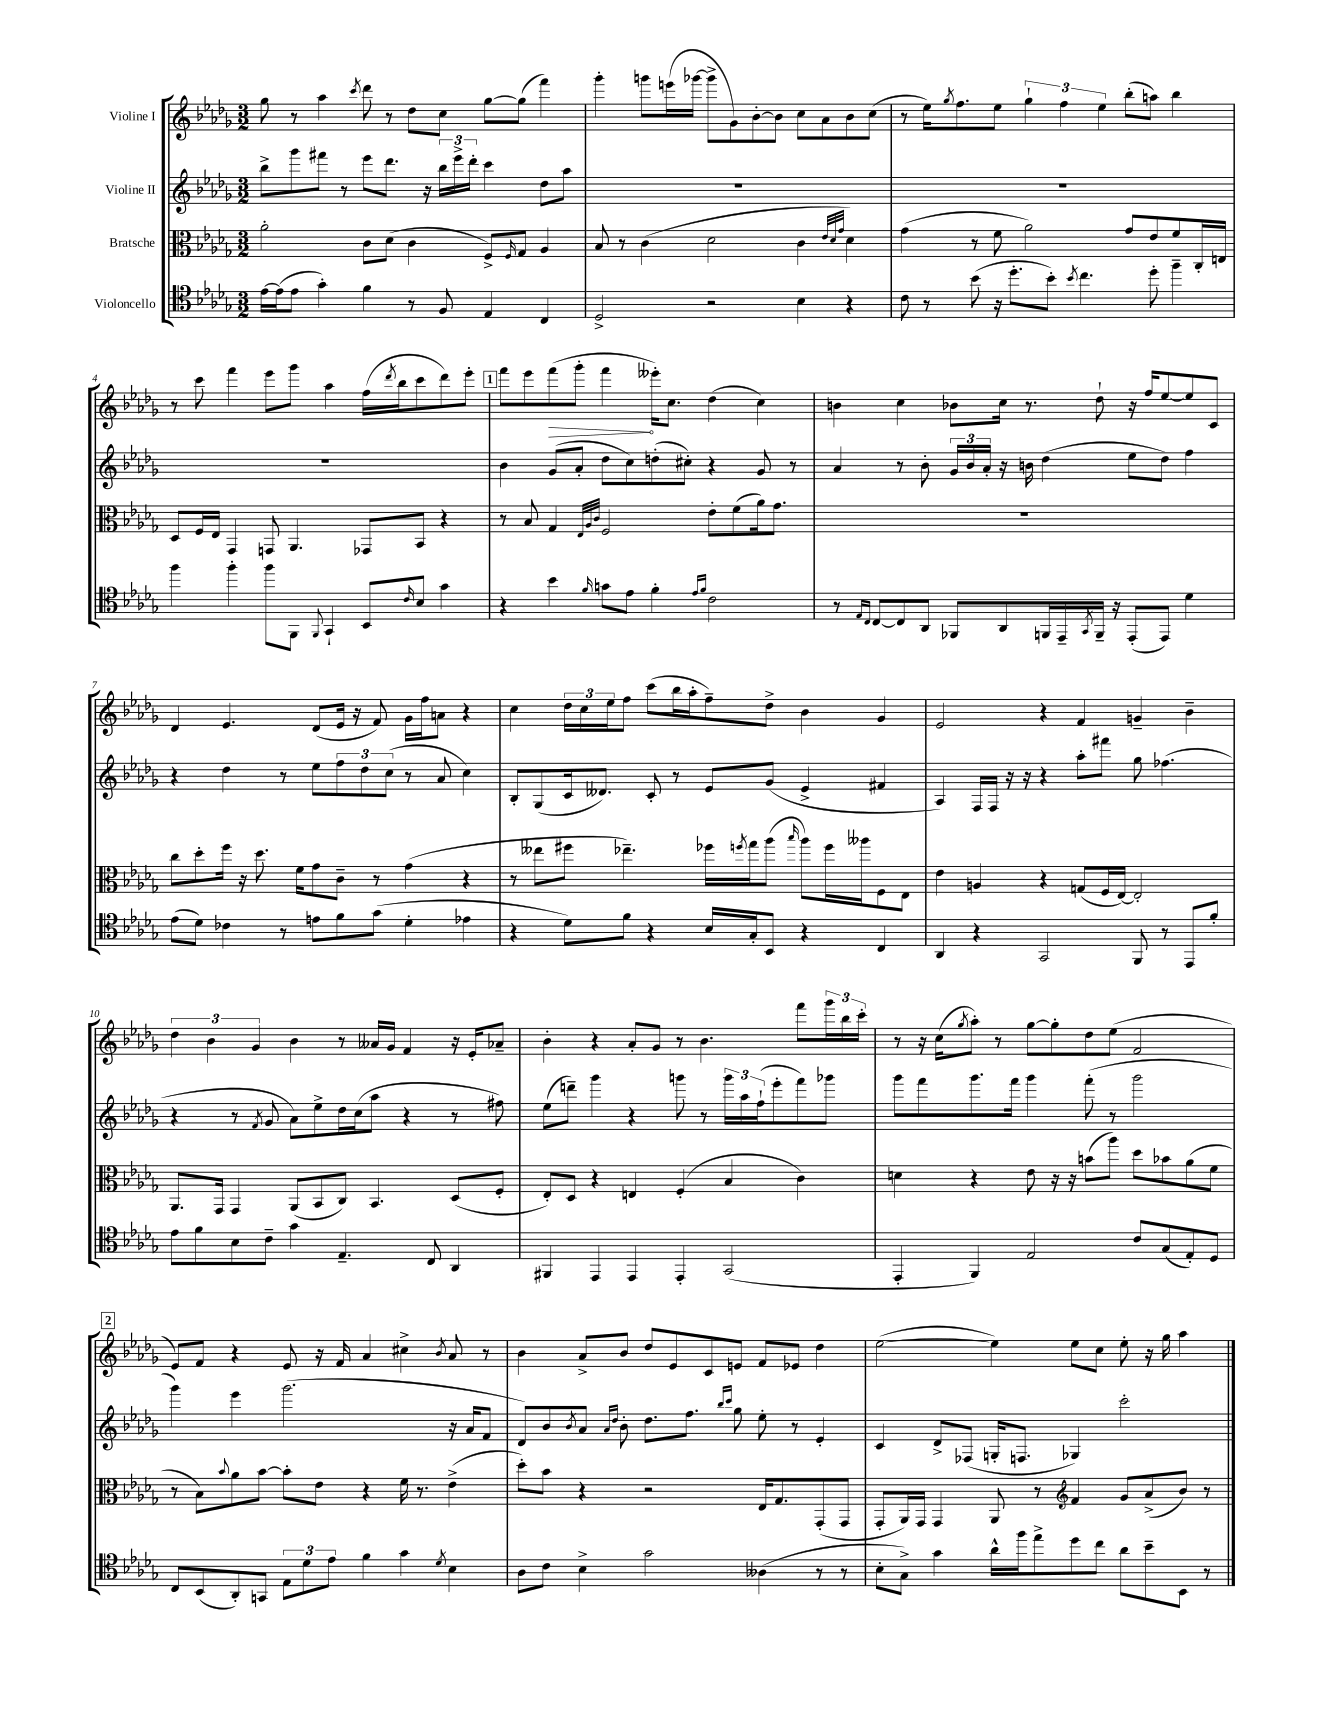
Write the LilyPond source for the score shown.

<<
\new StaffGroup <<
\new Staff = "s0" \with { instrumentName = "Violine I" } {
    \clef treble \key des \major \numericTimeSignature \time 3/2
    ges''8 r8 aes''4 \acciaccatura { c'''8 } des'''8 r8 des''8 c''8 ges''8~ ges''8( f'''4) |
    ges'''4-. g'''8 e'''16( ges'''16~ ges'''8-> ges'8) bes'8~-. bes'8 c''8 aes'8 bes'8 c''8( |
    r8 ees''16) \acciaccatura { ges''8 } f''8. ees''8 \tuplet 3/2 { ges''4-! f''4 ees''4 } bes''8-.( a''8) bes''4 |
    r8 c'''8 f'''4 ees'''8 ges'''8 aes''4 f''16( \acciaccatura { des'''8 } bes''16 c'''8 des'''8) ees'''8-. |
    \mark \markup { \box "1" } f'''8 ees'''8 \once \override Hairpin.circled-tip = ##t f'''8\>( ges'''8-. f'''4\! eeses'''16-.) c''8. des''4( c''4) |
    b'4 c''4 bes'8 c''16 r8. des''8-! r16 f''16 ees''8~ ees''8 c'8 |
    des'4 ees'4. des'8( ees'16 r16 f'8) ges'16 f''16 a'8 r4 |
    c''4 \tuplet 3/2 { des''16 c''16 ees''16 } f''8 c'''8( bes''16 aes''16-. f''8--) des''8-> bes'4 ges'4 |
    ees'2 r4 f'4 g'4-- bes'4-- |
    \tuplet 3/2 { des''4 bes'4 ges'4 } bes'4 r8 aeses'16 ges'16 f'4 r16 ees'16-. aes'8-- |
    bes'4-. r4 aes'8-. ges'8 r8 bes'4. f'''8 \tuplet 3/2 { ges'''16 bes''16 c'''16-. } |
    r8 r16 c''16( \acciaccatura { ges''8 } aes''8-.) r8 ges''8~ ges''8-. des''8 ees''8( f'2 |
    \mark \markup { \box "2" } ees'8) f'8 r4 ees'8 r16 f'16 aes'4 cis''4-> \acciaccatura { bes'8 } aes'8 r8 |
    bes'4 aes'8-> bes'8 des''8 ees'8 c'8 e'8 f'8 ees'8 des''4 |
    ees''2~( ees''4) ees''8 c''8 ees''8-. r16 ges''16 aes''4 \bar "|." |
}
\new Staff = "s1" \with { instrumentName = "Violine II" } {
    \clef treble \key des \major \numericTimeSignature \time 3/2
    bes''8-> ges'''8 fis'''8 r8 ees'''8 des'''8. r16 \tuplet 3/2 { bes''16 ees'''16-> des'''16-. } c'''4 des''8 aes''8 |
    R1. |
    R1. |
    R1. |
    \mark \markup { \box "1" } bes'4 ges'8( aes'8-. des''8 c''8) d''8-.( cis''8-.) r4 ges'8 r8 |
    aes'4 r8 bes'8-. \tuplet 3/2 { ges'16 bes'16 aes'16-. } r16 b'16 des''4( ees''8 des''8) f''4 |
    r4 des''4 r8 ees''8 \tuplet 3/2 { f''8 des''8 c''8( } r8 aes'8 c''4) |
    bes8-. ges8( c'16 deses'8.) c'8-. r8 ees'8 ges'8( ees'4-> fis'4 |
    aes4) f16 f16 r16 r16 r4 aes''8-. fis'''8 ges''8 fes''4.( |
    r4 r8 \acciaccatura { f'8 } ges'8 aes'8) ees''8-> des''16 c''16( aes''8 r4 r8 fis''8) |
    ees''8( d'''8--) ges'''4 r4 g'''8 r8 \tuplet 3/2 { g'''16 aes''16 f''16-!( } ees'''8-. f'''8) ges'''8 |
    ges'''8 f'''8 ges'''8. f'''16 ges'''4 f'''8-.( r8 ges'''2 |
    \mark \markup { \box "2" } ges'''4) ees'''4 ges'''2.( r16 aes'16 f'8 |
    des'8) bes'8 \acciaccatura { bes'8 } aes'8 \grace { aes'16 des''16 } bes'8-. des''8. f''8. \grace { bes''16 c'''16 } ges''8 ees''8-. r8 ees'4-. |
    c'4 des'8-> fes8( g16-. f8. ges4) c'''2-. \bar "|." |
}
\new Staff = "s2" \with { instrumentName = "Bratsche" } {
    \clef alto \key des \major \numericTimeSignature \time 3/2
    aes'2-. c'8 des'8( c'4 f8->) \grace { f16 } ges8 aes4 |
    bes8 r8 c'4( des'2 c'4 \grace { ees'32 des'32 ges'32 } des'4) |
    ges'4( r8 f'8 aes'2) ges'8 ees'8 f'8 c16-. e16 |
    des8 f16 ees16 ges,4 g,8 aes,4. ges,8 bes,8 r4 |
    \mark \markup { \box "1" } r8 bes8 ges4 \grace { ees32 aes32 c'32 } f2 ees'8-. f'8( aes'16) ges'8. |
    R1. |
    c''8 des''8-. f''16 r16 des''8. f'16 ges'8 c'8-- r8 ges'4( r4 |
    r8 eeses''8 fis''8 ees''4.--) fes''16 \acciaccatura { f''8 } ges''16 aes''8( \grace { bes''16 } aes''8) f''16 aeses''16 f8 ees8 |
    ees'4 a4 r4 g8( f16 ees16~) ees2-. |
    aes,8. ges,16 ges,4 aes,8( bes,8 c8) bes,4. des8( f8-. |
    ees8-.) des8 r4 e4 f4-.( bes4 c'4) |
    d'4 r4 ees'8 r16 r16 b'8( aes''8) des''8 bes'8 aes'8( f'8 |
    \mark \markup { \box "2" } r8 bes8) \appoggiatura { bes'8 } aes'8 bes'8~ bes'8-. ees'8 r4 f'16 r8. ees'4->( |
    des''8-.) bes'8 r4 r2 ees16 ges8. ges,8-.( ges,8 |
    ges,8-. aes,16) ges,16 ges,4 aes,8 r8 \clef treble f'4 ges'8 aes'8->( bes'8) r8 \bar "|." |
}
\new Staff = "s3" \with { instrumentName = "Violoncello" } {
    \clef tenor \key des \major \numericTimeSignature \time 3/2
    ees'16~ ees'16( ees'8 ges'4-.) f'4 r8 f8 ees4 c4 |
    des2-> r2 bes4 r4 |
    c'8 r8 bes'8( r16 des''8.-. bes'8-.) \acciaccatura { bes'8 } c''4. des''8-. f''4-- |
    f''4 f''4-. f''8 f,8 \appoggiatura { f,8 } ges,4-! bes,8 \grace { c'16 } bes8 ges'4 |
    \mark \markup { \box "1" } r4 bes'4 \grace { f'16 } g'8 ees'8 f'4-. \grace { ees'16 f'16 } c'2 |
    r8 \grace { ees16 c16 } c8~ c8 aes,8 fes,8 aes,8 f,16 ees,16-- \acciaccatura { ges,8 } f,16-- r16 ees,8-.( ees,8) des'4 |
    ees'8( des'8) ces'4 r8 e'8 f'8 ges'8( des'4-. ees'4 |
    r4 des'8) f'8 r4 bes16 ges16-. bes,8 r4 c4 |
    aes,4 r4 ges,2 f,8 r8 ees,8 f'8-. |
    ees'8 f'8 bes8 c'8-- ges'4 ees4.-- c8 aes,4 |
    fis,4 ees,4 ees,4 ees,4-. ges,2( |
    ees,4-. f,4) ees2 c'8 ges8( ees8-.) des8 |
    \mark \markup { \box "2" } c8 bes,8( aes,8-.) g,8 \tuplet 3/2 { ees8 des'8 ees'8 } f'4 ges'4 \acciaccatura { des'8 } bes4 |
    aes8 c'8 bes4-> ges'2 aeses4( r8 r8 |
    bes8-. ges8->) ges'4 aes'16-^ f''16 ees''8-> des''8 c''8 aes'8 bes'8-- bes,8 r8 \bar "|." |
}
>>
>>
